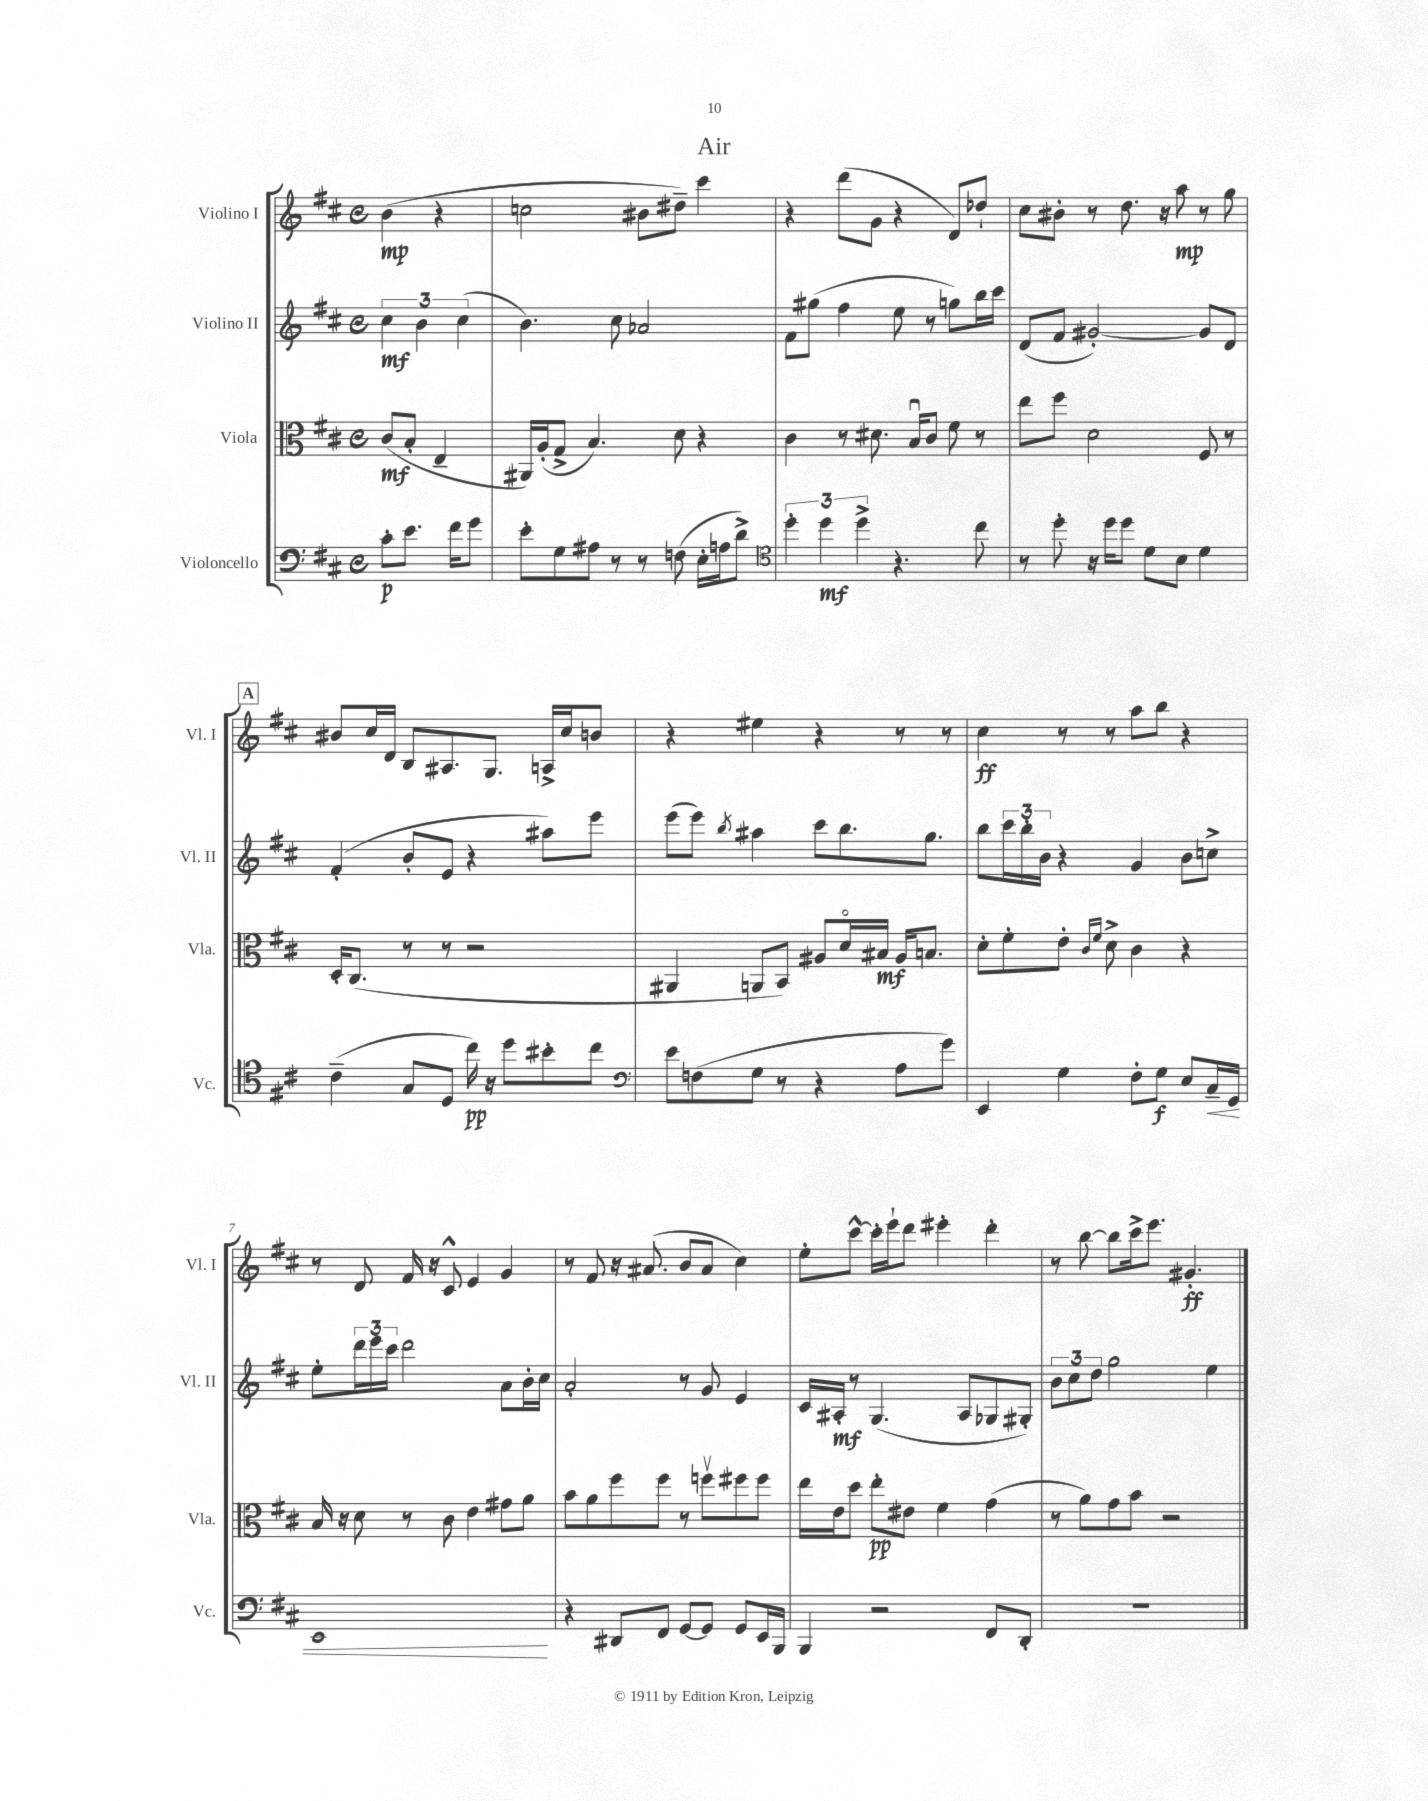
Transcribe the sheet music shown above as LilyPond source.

\header { title = "Air" }
<<
\new StaffGroup <<
\new Staff = "s0" \with { instrumentName = "Violino I" shortInstrumentName = "Vl. I" } {
    \clef treble \key d \major \defaultTimeSignature \time 4/4 \partial 2
    b'4\mp( r4 |
    c''2 bis'8 dis''8--) cis'''4 |
    r4 d'''8( g'8 r4 d'8) des''8-! |
    cis''8 bis'8-. r8 d''8. r16 a''8\mp r8 g''8 |
    \mark \markup { \box "A" } bis'8 cis''16 d'16 b8 ais8. g8. a16-> cis''16 b'8 |
    r4 eis''4 r4 r8 r8 |
    cis''4\ff r8 r8 a''8 b''8 r4 |
    r8 d'8 fis'16 r16 cis'8-^ e'4 g'4 |
    r8 fis'8 r16 ais'8.( b'8 ais'8 cis''4) |
    e''8-. cis'''8~-^ cis'''16-. e'''16-! d'''8 eis'''4-. d'''4-. |
    r8 b''8~ b''8 cis'''16-> e'''8. gis'4.-.\ff \bar "|." |
}
\new Staff = "s1" \with { instrumentName = "Violino II" shortInstrumentName = "Vl. II" } {
    \clef treble \key d \major \defaultTimeSignature \time 4/4 \partial 2
    \tuplet 3/2 { cis''4\mf b'4 cis''4( } |
    b'4.) cis''8 aes'2 |
    fis'8 gis''8( fis''4 e''8 r8 g''8) b''16 cis'''16 |
    d'8( fis'8 gis'2~-.) gis'8 d'8 |
    \mark \markup { \box "A" } fis'4-.( b'8-. e'8 r4 ais''8) e'''8 |
    e'''8( e'''8) \acciaccatura { b''8 } ais''4 cis'''8 b''8. g''8. |
    b''8 \tuplet 3/2 { cis'''16 b''16-. b'16 } r4 g'4 b'8 c''8-> |
    e''8-. \tuplet 3/2 { d'''16 e'''16 cis'''16 } d'''2 a'8 b'16-. cis''16 |
    a'2-. r8 g'8 e'4 |
    cis'16 ais16-.\mf r8 g4.( ais8 ges8 gis8-.) |
    \tuplet 3/2 { b'8 cis''8 d''8 } g''2 e''4 \bar "|." |
}
\new Staff = "s2" \with { instrumentName = "Viola" shortInstrumentName = "Vla." } {
    \clef alto \key d \major \defaultTimeSignature \time 4/4 \partial 2
    cis'8\mf( b8-. e4-- |
    ais,16) a16-.( g8-> b4.) d'8 r4 |
    cis'4 r8 dis'8. b16\downbow cis'8 fis'8 r8 |
    e''8 fis''8 d'2 fis8 r8 |
    \mark \markup { \box "A" } d16-. cis8.( r8 r8 r2 |
    ais,4 a,8 b,8) ais8 d'16\flageolet bis16\mf ais16 b8. |
    d'8-. fis'8-. e'8-. \grace { cis'16 fis'16 } d'8-> cis'4 r4 |
    b16 r16 d'8 r8 cis'8 e'4 gis'8 a'8 |
    b'8 a'8 fis''8 fis''8 r8 f''8\upbow fis''8 fis''8 |
    e''16 e'16 d''8 e''8-.\pp eis'8 fis'4 g'4( |
    r8 a'8) g'8 b'8 r2 \bar "|." |
}
\new Staff = "s3" \with { instrumentName = "Violoncello" shortInstrumentName = "Vc." } {
    \clef bass \key d \major \defaultTimeSignature \time 4/4 \partial 2
    cis'8-.\p e'8. fis'16 g'8 |
    e'8-. g8 ais8 r8 r8 f8( e16-. a16 d'8->) |
    \clef tenor \tuplet 3/2 { d''4-. d''4\mf d''4-> } r4. cis''8 |
    r8 d''8-. r16 d''16 d''8 d'8 b8 d'4 |
    \mark \markup { \box "A" } cis'4--( g8 d8 cis''16\pp) r16 d''8 bis'8-. cis''8 |
    \clef bass e'8 f8( g8 r8 r4 a8 g'8) |
    e,4 g4 fis8-. g8\f e8 cis16--\< g,16 |
    e,1\! |
    r4 dis,8 fis,8 g,8~ g,8 g,8 e,16 b,,16 |
    b,,4 r2 fis,8 d,8-. |
    R1 \bar "|." |
}
>>
>>
